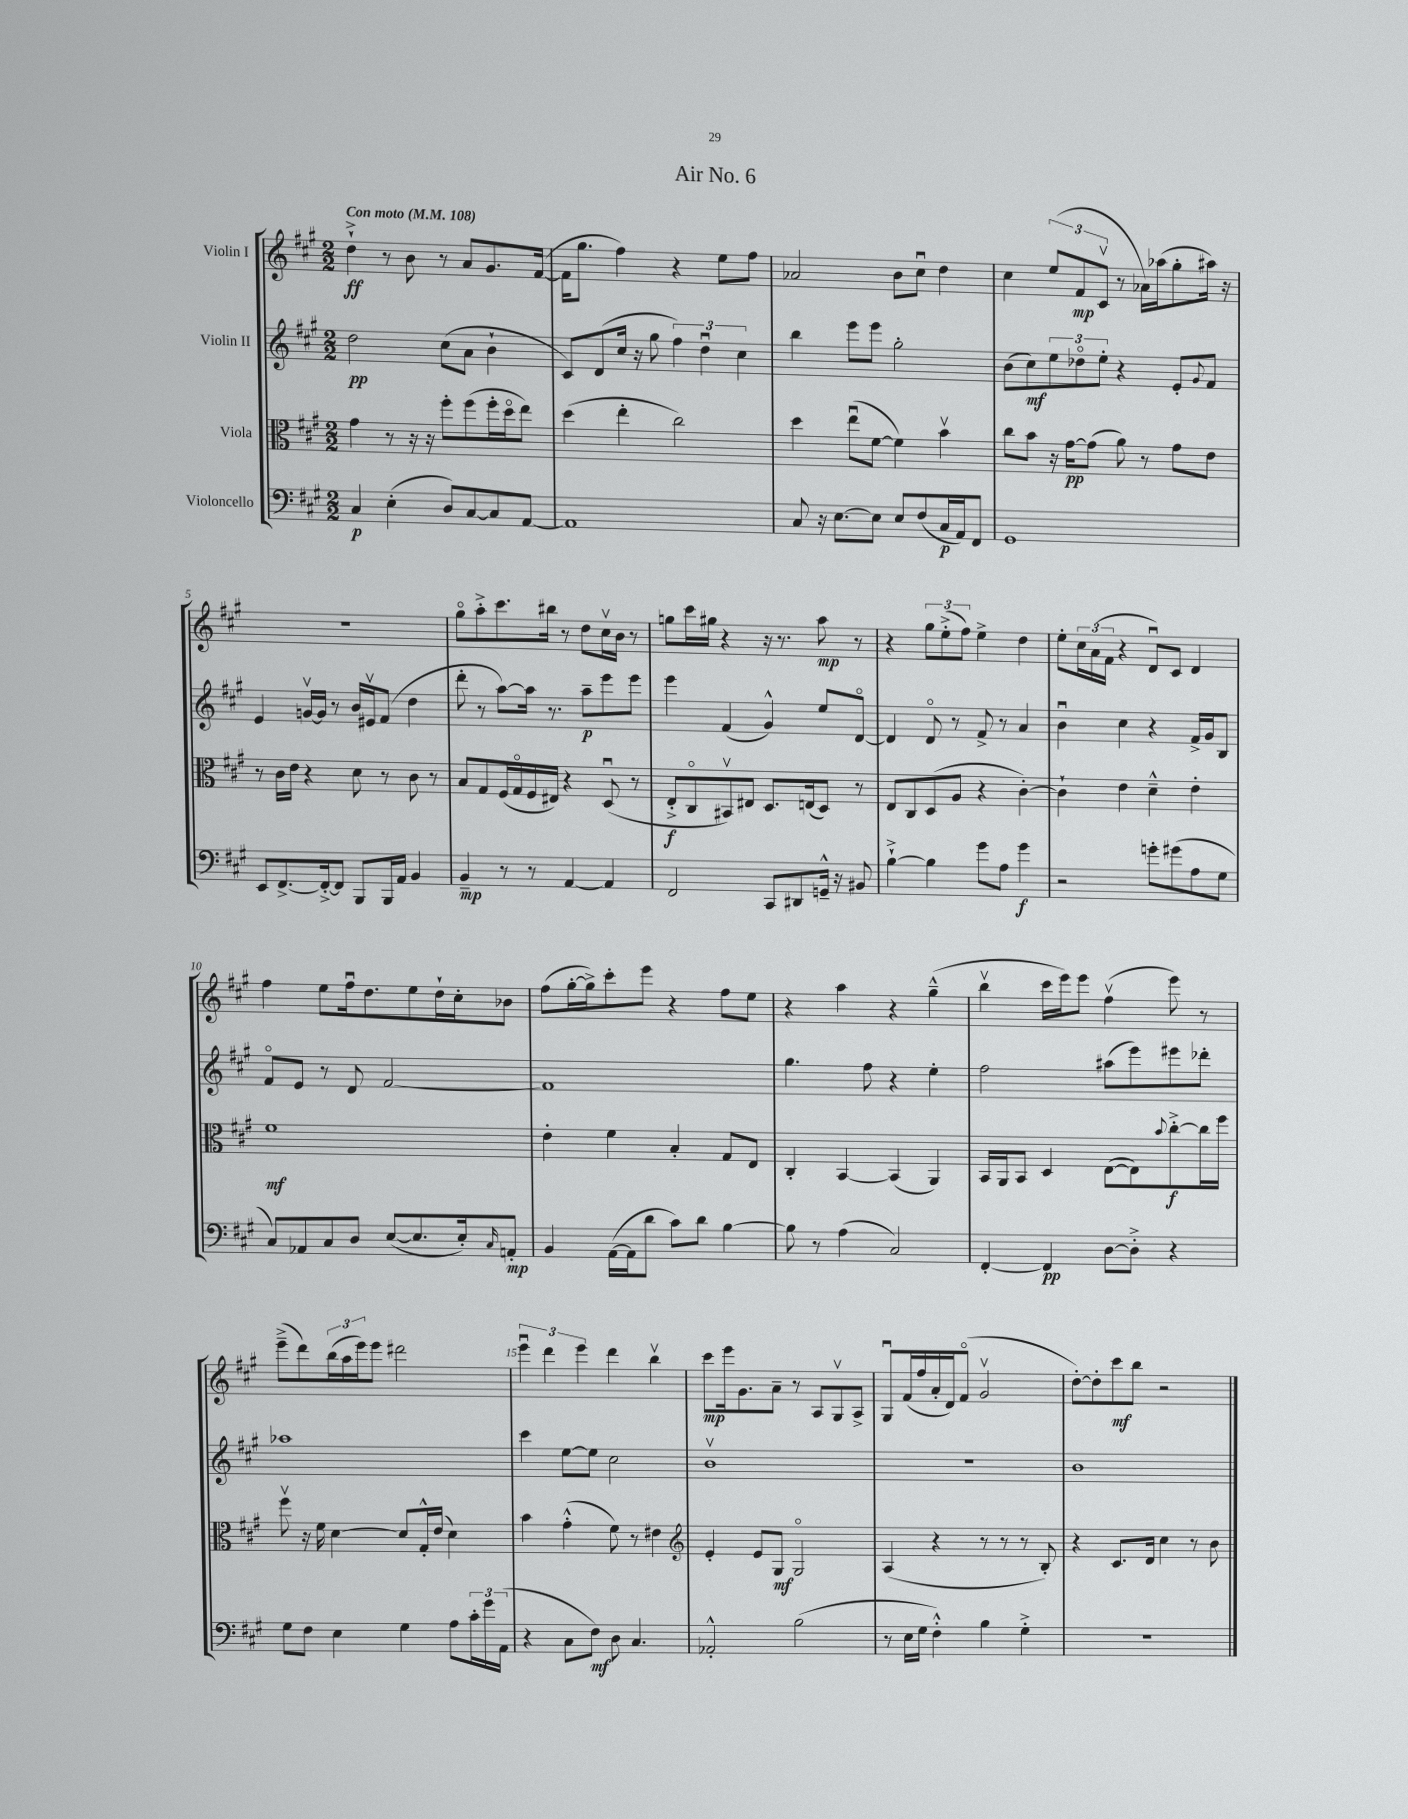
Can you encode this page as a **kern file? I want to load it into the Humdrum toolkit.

**kern	**kern	**kern	**kern
*staff4	*staff3	*staff2	*staff1
*clefF4	*clefC3	*clefG2	*clefG2
*k[f#c#g#]	*k[f#c#g#]	*k[f#c#g#]	*k[f#c#g#]
*M2/2	*M2/2	*M2/2	*M2/2
*MM108	*MM108	*MM108	*MM108
4C#	4g#	2dd	4dd`^
(4E'	8r	.	8r
.	16r	.	8b
.	16r	.	.
8D)	8ff#'	(8cc#	8r
[8C#	(8ff#	8a	8a
8C#]	16ff#'	4b`	8.g#
.	16ddo	.	.
[8AA	8ee)	.	.
.	.	.	([16f#
=	=	=	=
1AA]	(4dd	8c#)	16f#]
.	.	.	8.gg#
.	.	(8d	.
.	4ee'	16cc#	4ff#)
.	.	16r	.
.	.	8gg#	.
.	2cc#)	6ff#)	4r
.	.	6ddu	.
.	.	.	8ee
.	.	6cc#	.
.	.	.	8ff#
=	=	=	=
8C#	4dd	4bb	2a-
16r	.	.	.
[8.E	.	.	.
.	(8eeu	8eee	.
8E]	[8f#	8eee	.
8E	4f#])	2gg#'	8b
(8F#	.	.	8cc#u
16C#	4bv	.	4dd
16AA)	.	.	.
8FF#	.	.	.
=	=	=	=
1GG#	8cc#	(8b	4cc#
.	8b	8cc#)	.
.	16r	12ee	(12ee
.	[16g#	.	.
.	.	12dd-o	12f#
.	(8g#]	.	.
.	.	12ee'	12c#v
.	8a)	4r	8r
.	8r	.	16a-)
.	.	.	(16aa-
.	8g#	8e'	8gg#'
.	.	8qqg#	.
.	8e	8f#	16aa#)
.	.	.	16r
=	=	=	=
8EE	8r	4e	1r
[8.FF#^	16c#	.	.
.	16e	.	.
.	4r	[16gv	.
16FF#'^_	.	16g]	.
8FF#]	.	8r	.
8BBB	8d	16b	.
.	.	16e#v	.
16BBB	8r	(8f#	.
16AA	.	.	.
4BB	8c#	4dd	.
.	8r	.	.
=	=	=	=
4BB~	8B	8ddd'	8gg#o
.	8G#	8r	8aa'^
8r	(16F#	[8aa)	8.ccc#
.	16G#o	.	.
8r	16F#	16aa]	.
.	16E#)	8.r	16bb#
[4AA	4r	.	8r
.	.	8aa~	8dd
4AA]	(8Du	8eee	16cc#v
.	.	.	16b
.	8r	8eee	8r
=	=	=	=
2FF#	8E'^	4eee	8gg
.	8C#o	.	16ccc#
.	.	.	16gg#
.	8BB#v)	(4f#	4r
.	8E#	.	.
8CC#	8.D	4g#^^)	16r
.	.	.	8.r
8DD#	.	.	.
.	(16E	.	.
16GG~^^	8D)	8ee	8aa
16r	.	.	.
8BB#	8r	[8do	8r
=	=	=	=
[4B`^	8E	4d]	4r
.	8C#	.	.
4B]	(8D	8do	12gg#
.	.	.	(12ee'^
.	8A	8r	.
.	.	.	12ff#)
8g#	4r	8f#^	4ee^
8A	.	8r	.
4g#	[4c#')	4a	4dd
=	=	=	=
2r	4c#`]	4bu	8ee'
.	.	.	24cc#
.	.	.	(24a
.	.	.	24f#
.	4e	4cc#	4r
8g'	4d~^^	4r	8du)
(8g#	.	.	8c#
8A	4e'	16f#^	4d
.	.	16g#	.
8G#	.	8B	.
=	=	=	=
8C#)	1f#	8f#o	4ff#
8AA-	.	8e	.
8C#	.	8r	8ee
8D	.	8d	16ff#u
.	.	.	8.dd
([8E	.	[2f#	.
8.E]	.	.	8ee
.	.	.	16dd`
16E')	.	.	16cc#'
16qqC#	.	.	.
8AA'	.	.	8b-
=	=	=	=
4BB	4e'	1f#]	(8ff#
.	.	.	[16gg#'
.	.	.	16gg#^])
([16AA	4f#	.	8ccc#'
16AA]	.	.	.
8d	.	.	8eee
8c#)	4B'	.	4r
8d	.	.	.
[4B	8G#	.	8ff#
.	8E	.	8ee
=	=	=	=
8B]	4C#'	4.gg#	4r
8r	.	.	.
(4A	[4BB	.	4aa
.	.	8ff#	.
2C#)	(4BB]	4r	4r
.	4AA)	4ee'	(4gg#~^^
=	=	=	=
[4FF#'	16BB	2ff#	4bbv
.	16AA	.	.
.	8BB	.	.
4FF#]	4D	.	16ccc#
.	.	.	16eee)
.	.	.	8eee
[8D	([8E	(8aa#	(4ff#v
8D'^]	8E])	8eee)	.
.	8qqb	.	.
4r	[8cc#'^	8eee#	8eee)
.	16cc#]	8ddd-'	8r
.	16ff#	.	.
=	=	=	=
8G#	8ff#v	1aa-	(8eee~^
8F#	16r	.	8ddd)
.	16f#	.	.
4E	[4d	.	(24bb
.	.	.	24aa
.	.	.	24eee)
.	.	.	8eee
4G#	8d]	.	2ddd#
.	16G#'^^	.	.
.	(16e	.	.
8A	4d)	.	.
24c#'	.	.	.
24g#	.	.	.
(24AA	.	.	.
=	=	=	=
4r	4b	4ccc#	6eeeu
.	.	.	6ddd
8C#	(4g#'^^	[8ee	.
.	.	.	6eee
8F#)	.	8ee]	.
8D	8f#)	2cc#	4ddd
4.C#	8r	.	.
.	4e#	.	4bbv
=	=	=	=
*	*clefG2	*	*
2AA-'^^	4e'	1bv	8ccc#
.	.	.	16eee
.	.	.	8.g#
.	8e	.	.
.	8G#	.	8a~
(2B	2G#o	.	8r
.	.	.	8A
.	.	.	8G#v
.	.	.	8A^
=	=	=	=
8r	(4A	1r	8G#u
16E	.	.	(16f#
16G#	.	.	16ff#
4F#'^^)	4r	.	16a'
.	.	.	16d)
.	.	.	(8f#o
4B	8r	.	2g#v
.	8r	.	.
4G#'^	8r	.	.
.	8B')	.	.
=	=	=	=
1r	4r	1b	[8dd')
.	.	.	8dd']
.	8.c#	.	8ccc#
.	.	.	8bb
.	16d	.	.
.	4cc#	.	2r
.	8r	.	.
.	8b	.	.
==	==	==	==
*-	*-	*-	*-
